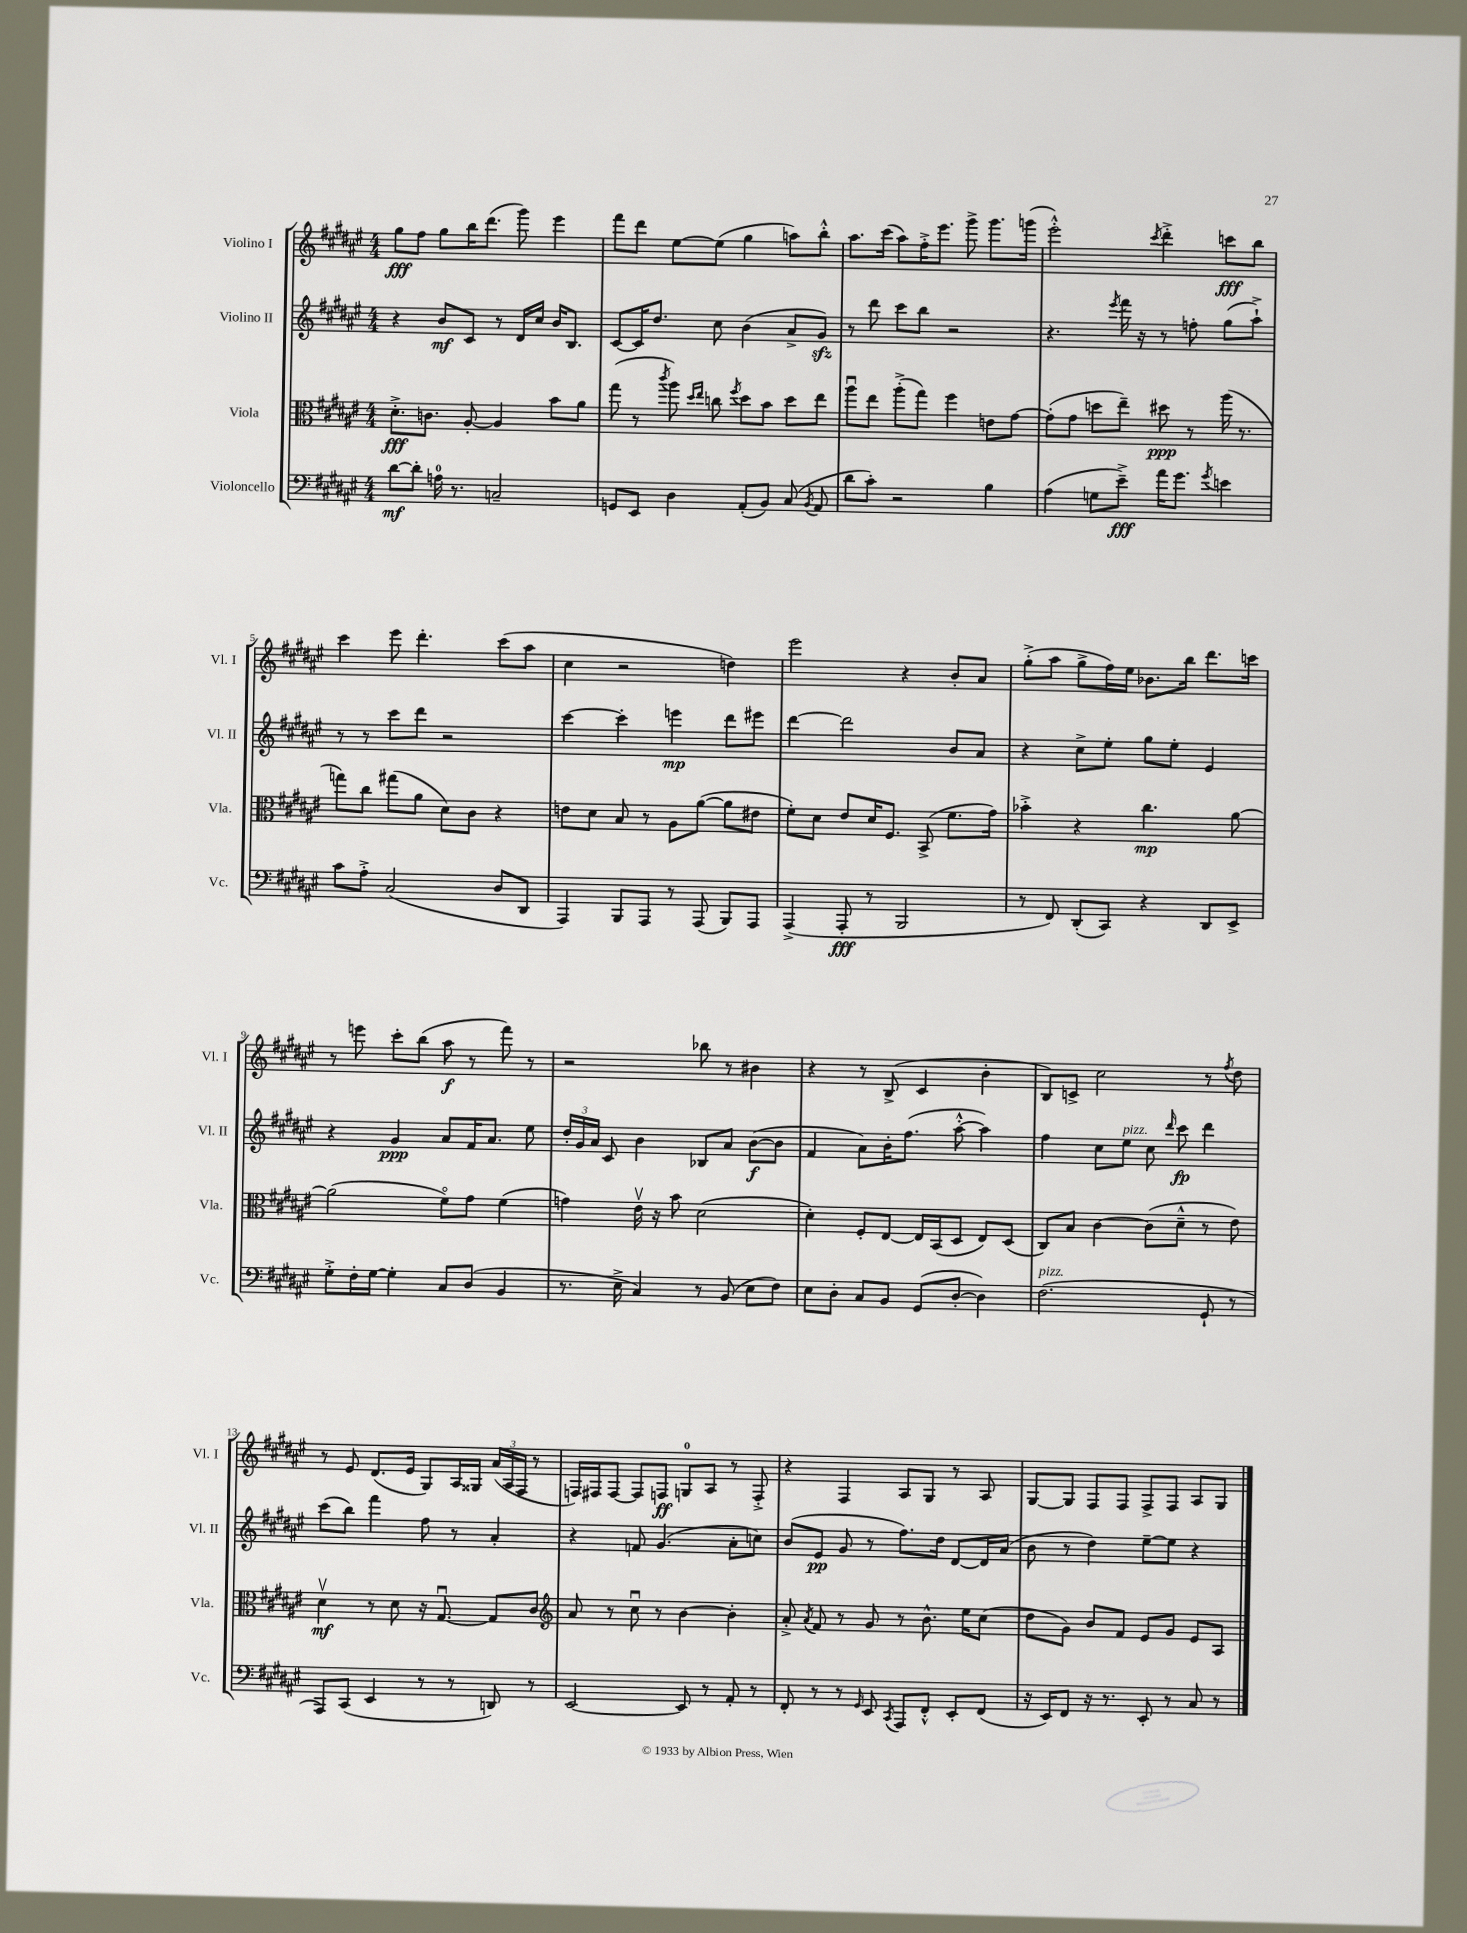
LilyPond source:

<<
\new StaffGroup <<
\new Staff = "s0" \with { instrumentName = "Violino I" shortInstrumentName = "Vl. I" } {
    \clef treble \key fis \major \numericTimeSignature \time 4/4
    \autoBeamOff gis''8[\fff fis''8] gis''8[ b''16 dis'''8.]( gis'''8) eis'''4 |
    fis'''8[ dis'''8] eis''8[~ eis''8]( gis''4 a''8[) b''8]-.-^ |
    ais''8.[ cis'''16]( ais''8[) fis''16-.-> eis'''8.] gis'''8-> gis'''8.[ g'''16]( |
    eis'''2-.-^) \acciaccatura { cis'''8 } dis'''4-.-> c'''8[\fff b''8] |
    cis'''4 eis'''8 dis'''4.-. cis'''8[( ais''8] |
    cis''4 r2 d''4) |
    eis'''2 r4 b'8[-. ais'8] |
    gis''8[-.->( ais''8] gis''8[-> fis''16) eis''16] bes'8.[ b''16] dis'''8.[ c'''16] |
    r8 e'''8 cis'''8[-. b''8]( ais''8\f r8 fis'''8) r8 |
    r2 bes''8 r8 bis'4 |
    r4 r8 b8->( cis'4 b'4-. |
    b8[) c'8]-> cis''2 r8 \acciaccatura { fis''8 } dis''8 |
    r8 eis'8 dis'8.[( eis'16] gis8[) ais16 gisis16] \tuplet 3/2 { ais'16[( ais16 fis16] } r8 |
    f16[) fis16 fis8]~ fis8[ f8]\ff g8[-0 ais8] r8 f8-.-> |
    r4 fis4 ais8[ gis8] r8 ais8 |
    gis8[~ gis8] fis8[ fis8] fis8[-> fis8] ais8[ gis8] \bar "|." |
}
\new Staff = "s1" \with { instrumentName = "Violino II" shortInstrumentName = "Vl. II" } {
    \clef treble \key fis \major \numericTimeSignature \time 4/4
    \autoBeamOff r4 b'8[\mf cis'8] r8 dis'16[ cis''16] b'16[ b8.] |
    cis'8[~ cis'16 dis''8.] cis''8 b'4( ais'8[-> gis'8]\sfz) |
    r8 dis'''8 cis'''8[ b''8] r2 |
    r4. \acciaccatura { eis'''8 } fis'''16 r16 r8 f''8-. gis''8[( ais''8]-!->) |
    r8 r8 cis'''8[ dis'''8] r2 |
    cis'''4~ cis'''4-. e'''4\mp dis'''8[ eis'''8] |
    dis'''4~ dis'''2 b'8[ ais'8] |
    r4 cis''8[-> eis''8]-. gis''8[ eis''8]-. eis'4 |
    r4 gis'4\ppp ais'8[ fis'16 ais'8.] eis''8 |
    \tuplet 3/2 { dis''16[-. gis'16 ais'16] } cis'8 b'4 bes8[ ais'8] b'8[~\f( b'8] |
    fis'4 ais'8[) b'16-. fis''8.]( ais''8~-.-^ ais''4) |
    fis''4 cis''8[ eis''8]^\markup { \italic "pizz." } cis''8 \grace { dis'''16 } cis'''8\fp dis'''4 |
    cis'''8[( b''8]) fis'''4 fis''8 r8 ais'4-. |
    r4 f'8 gis'4.( ais'8[-. c''8]) |
    b'8[( eis'8]\pp gis'8 r8 fis''8.[) dis''16] dis'8[~ dis'16 ais'16]( |
    b'8 r8 dis''4) eis''8[~-- eis''8] r4 \bar "|." |
}
\new Staff = "s2" \with { instrumentName = "Viola" shortInstrumentName = "Vla." } {
    \clef alto \key fis \major \numericTimeSignature \time 4/4
    \autoBeamOff dis'8.[-.->\fff c'8.] ais8~-. ais4 b'8[ ais'8] |
    gis''8( r8 \acciaccatura { cis'''8 } ais''8) \grace { dis''16[ eis''16] } c''8 \acciaccatura { fis''8 } dis''8[ b'8] dis''8[ eis''8] |
    ais''8[\downbow eis''8] ais''8[-.->( gis''8]) fis''4 e'8[ gis'8]~ |
    gis'8[-.( gis'8] d''8[ eis''8]--) dis''8\ppp r8 ais''16( r8. |
    g''8[) cis''8] gis''8[( ais'8] dis'8[) cis'8] r4 |
    e'8[ dis'8] b8 r8 ais8[ ais'8]~( ais'8[ eis'8] |
    fis'8[-.) dis'8] eis'8[ dis'16 fis8.] b,8->( fis'8.[ gis'16]) |
    bes'4-.-> r4 cis''4.\mp ais'8~ |
    ais'2( fis'8[\flageolet) gis'8] fis'4( |
    g'4) eis'16\upbow r16 b'8 dis'2( |
    dis'4-.) fis8[-. eis8]~ eis16[ b,16( dis8] eis8[) dis8]( |
    cis8[) b8] cis'4~ cis'8[( dis'8]---^ r8 eis'8) |
    dis'4\upbow\mf r8 dis'8 r16 gis8.~\downbow gis8[ cis'8] |
    \clef treble ais'8 r8 cis''8\downbow r8 b'4~ b'4-. |
    ais'8-.-> \acciaccatura { ais'8 } fis'8 r8 gis'8 r8 b'8.-^ eis''16[ cis''8]( |
    dis''8[ gis'8]) b'8[ fis'8] eis'8[ gis'8] eis'8[ ais8] \bar "|." |
}
\new Staff = "s3" \with { instrumentName = "Violoncello" shortInstrumentName = "Vc." } {
    \clef bass \key fis \major \numericTimeSignature \time 4/4
    \autoBeamOff dis'8[~\mf dis'8]-. a16-0 r8. c2-- |
    g,8[ eis,8] dis4 ais,8[-.( b,8]) cis8( \acciaccatura { b,8 } ais,8 |
    dis'8[ cis'8]-.) r2 b4 |
    ais4( g8[ eis'8]--->\fff) ais'16[ gis'8.] \acciaccatura { gis'8 } e'4 |
    cis'8[ ais8]-.-> cis2( dis8[ dis,8] |
    ais,,4) b,,8[ ais,,8] r8 ais,,8( b,,8[) ais,,8] |
    ais,,4->( ais,,8-.\fff r8 b,,2 |
    r8 fis,8) dis,8[-.( cis,8]) r4 dis,8[ eis,8]-> |
    gis8[-.-> fis16-. gis16]~ gis4-. cis8[ dis8]( b,4 |
    r8. eis16-> cis4) r8 b,8( eis8[ fis8]) |
    eis8[ dis8]-. cis8[ b,8] gis,8[( dis8]~-. dis4) |
    fis2.^\markup { \italic "pizz." }( gis,8-! r8 |
    ais,,8[) cis,8]( eis,4 r8 r8 d,8) r8 |
    eis,2~ eis,8 r8 ais,8-. r8 |
    fis,8-. r8 r8 \grace { gis,16 } eis,8 \acciaccatura { cis,8 } ais,,8[ fis,8]-.-^ eis,8[-. fis,8]( |
    r16 eis,16[) fis,8] r16 r8. eis,8-. r8 cis8 r8 \bar "|." |
}
>>
>>
